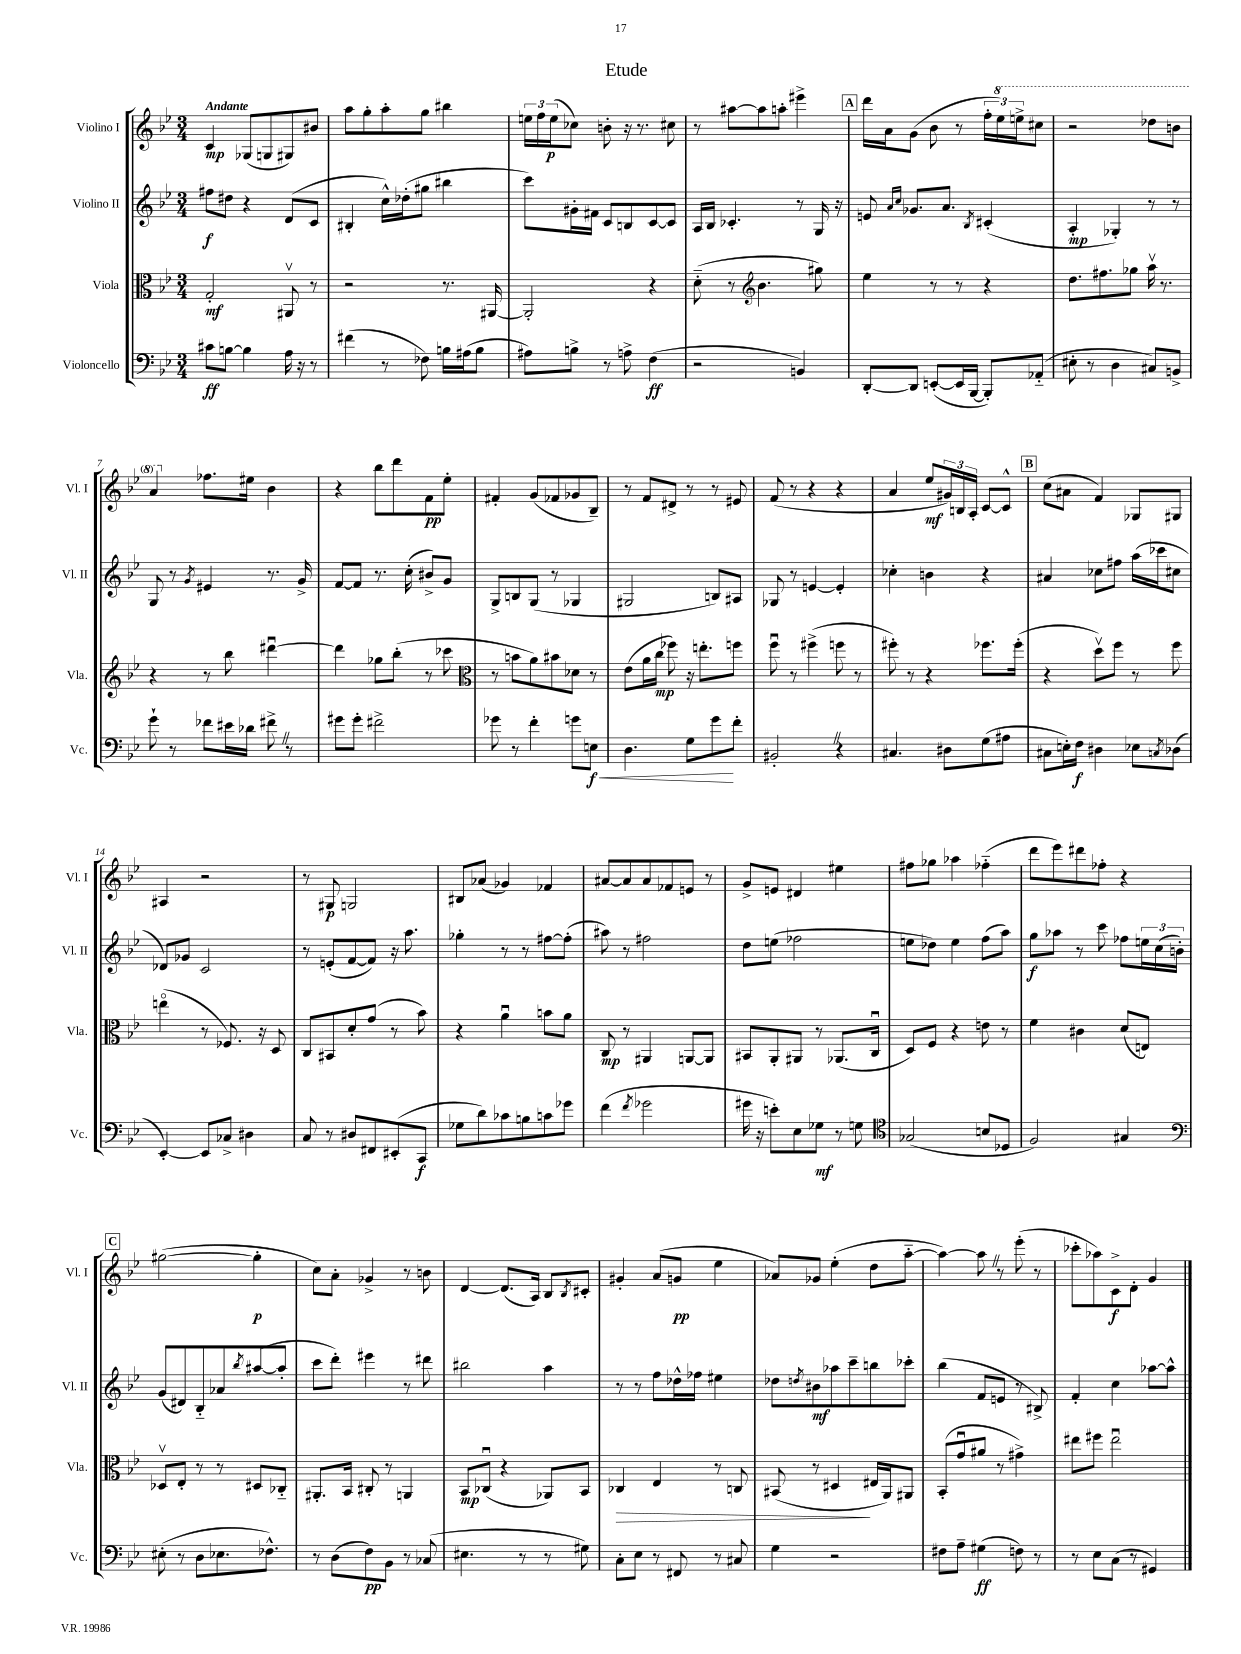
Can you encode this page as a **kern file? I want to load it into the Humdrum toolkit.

**kern	**dynam	**kern	**dynam	**kern	**dynam	**kern	**dynam
*part4	*part4	*part3	*part3	*part2	*part2	*part1	*part1
*staff4	*staff4	*staff3	*staff3	*staff2	*staff2	*staff1	*staff1
*I"Violoncello	*	*I"Viola	*	*I"Violino II	*	*I"Violino I	*
*I'Vc.	*	*I'Vla.	*	*I'Vl. II	*	*I'Vl. I	*
*clefF4	*	*clefC3	*	*clefG2	*	*clefG2	*
*k[b-e-]	*	*k[b-e-]	*	*k[b-e-]	*	*k[b-e-]	*
*M3/4	*	*M3/4	*	*M3/4	*	*M3/4	*
=1	=1	=1	=1	=1	=1	=1	=1
!	!	!	!	!	!	!LO:TX:a:B:t=Andante	!
8c#X\L	ff	2G'/	mf	8ff#X\L	f	4c/	mp
[8Bn\J	.	.	.	8dd#X\J	.	.	.
4B\]	.	.	.	4r	.	(8G-X/L	.
.	.	.	.	.	.	8Gn/	.
16A\	.	8AA#Xv/	.	(8d/L	.	8G#X/)	.
16r	.	.	.	.	.	.	.
8r	.	8r	.	8c/J	.	8b#X/J	.
=2	=2	=2	=2	=2	=2	=2	=2
(4f#X\	.	2r	.	4B#X'/	.	8aa\L	.
.	.	.	.	.	.	8gg'\	.
8r	.	.	.	16cc^^\LL)	.	8aa'\	.
.	.	.	.	(16dd-X'\J	.	.	.
8F-X\)	.	.	.	8gg#X\J	.	8gg\J	.
16Bn\LL	.	8.r	.	4bb#X\	.	4bb#X\	.
(16A#X\J	.	.	.	.	.	.	.
8B\J	.	.	.	.	.	.	.
.	.	[16AA#X/	.	.	.	.	.
=3	=3	=3	=3	=3	=3	=3	=3
8A#X\L)	.	2AA#'/]	.	8ccc\L)	.	24een\LL	.
.	.	.	.	.	.	24ff\	.
.	.	.	.	.	.	(24ee\J	p
8Bn^\J	.	.	.	16g#X'\L	.	8cc-X\J)	.
.	.	.	.	16f#X\JJ	.	.	.
8r	.	.	.	8c/L	.	8bn'\	.
8An^\	.	.	.	8Bn/	.	16r	.
.	.	.	.	.	.	8.r	.
(4F\	ff	4r	.	[8c/	.	.	.
.	.	.	.	8c/J]	.	8cc#X\	.
=4	=4	=4	=4	=4	=4	=4	=4
2r	.	(8d\	.	16A/LL	.	8r	.
.	.	.	.	16B-/JJ	.	.	.
.	.	8r	.	4.c-X'/	.	[8aa#X\L	.
*	*	*clefG2	*	*	*	*	*
.	.	4.b-\	.	.	.	8aa#\]	.
.	.	.	.	.	.	8aan'\J	.
4BBn/)	.	.	.	8r	.	4eee#X^\	.
.	.	8gg#X\)	.	16G/	.	.	.
.	.	.	.	16r	.	.	.
!!LO:REH:place=s1:t=A
=5	=5	=5	=5	=5	=5	=5	=5
[8DD'/L	.	4ee-\	.	8en/	.	16ddd\LL	.
.	.	.	.	.	.	16a\J	.
.	.	.	.	16qqa/LL	.	.	.
.	.	.	.	16qqcc/JJ	.	.	.
8DD/J]	.	.	.	8.g-X/L	.	(8g\J	.
([8EEn'/L	.	8r	.	.	.	8b-\	.
.	.	.	.	8.a/J	.	.	.
16EE/L]	.	8r	.	.	.	8r	.
[16BBB-/JJ	.	.	.	.	.	.	.
.	.	.	.	8qB-/	.	.	.
8BBB-'/L])	.	4r	.	(4c#X'/	.	24ff'\LL	.
*	*	*	*	*	*	*8va	*
.	.	.	.	.	.	24eee-\)	.
.	.	.	.	.	.	24eeen^\J	.
(8AA-X/J	.	.	.	.	.	8ccc#X\J	.
=6	=6	=6	=6	=6	=6	=6	=6
8E#X'\	.	8.dd\L	.	4A'/	mp	2r	.
8r	.	.	.	.	.	.	.
.	.	8.ff#X\	.	.	.	.	.
4D\	.	.	.	4G-X'/)	.	.	.
.	.	8gg-X\J	.	.	.	.	.
8C#X/L)	.	16aav\	.	8r	.	8ddd-X\L	.
.	.	8.r	.	.	.	.	.
8BBn^/J	.	.	.	8r	.	8bbn\J	.
!!LO:LB:g=z
=7	=7	=7	=7	=7	=7	=7	=7
8g`\	.	4r	.	8G/	.	4aa/	.
8r	.	.	.	8r	.	.	.
.	.	.	.	8qg/	.	.	.
*	*	*	*	*	*	*X8va	*
8f-X\L	.	8r	.	4e#X/	.	8.ff-X\L	.
16e#X\L	.	8bb-\	.	.	.	.	.
16d-X\JJ	.	.	.	.	.	16ee#X\Jk	.
8f#X^Z\	.	[4ddd#Xu\	.	8.r	.	4b-\	.
8r	.	.	.	.	.	.	.
.	.	.	.	16g^/	.	.	.
=8	=8	=8	=8	=8	=8	=8	=8
8g#X\L	.	4ddd#\]	.	[8f/L	.	4r	.
8g#'\J	.	.	.	8f/J]	.	.	.
2f#X^\	.	8gg-X\L	.	8.r	.	8bb-\L	.
.	.	(8bb-'\J	.	.	.	8ddd\	.
.	.	.	.	(16cc'\	.	.	.
.	.	8r	.	8b#X^/L)	.	8f\	pp
.	.	8ccc-X\	.	8g/J	.	8ee-'\J	.
=9	=9	=9	=9	=9	=9	=9	=9
*	*	*clefC3	*	*	*	*	*
8g-X\	.	8r	.	8G^/L	.	4f#X'/	.
8r	.	8bn\L	.	8Bn/	.	.	.
4f'\	.	8a\)	.	(8G/J	.	(8g/L	.
.	.	8b#X\	.	8r	.	8f-X/	.
8gn\L	.	8d-X\J	.	4G-X/	.	8g-X/	.
!	!LO:HP:b	!	!	!	!	!	!
8En\J	< f	8r	.	.	.	8B-~/J)	.
=10	=10	=10	=10	=10	=10	=10	=10
4.D\	.	(8e-\L	.	2G#X/	.	8r	.
.	.	16a\L	.	.	.	8f/L	.
.	.	16cc\JJ	mp	.	.	.	.
.	.	8ff-X\)	.	.	.	8d#X^/J	.
8G\L	.	16r	.	.	.	8r	.
.	.	8.een'\L	.	.	.	.	.
8g\	.	.	.	8Bn/L)	.	8r	.
8f'\J	[	8ffn\J	.	8A#X/J	.	8e#X/	.
=11	=11	=11	=11	=11	=11	=11	=11
2BB#X'Z/	.	8ffu\	.	8G-X/	.	(8f/	.
.	.	8r	.	8r	.	8r	.
.	.	(4ff#X^\	.	[4en/	.	4r	.
4r	.	8ffn\	.	4e'/]	.	4r	.
.	.	8r	.	.	.	.	.
=12	=12	=12	=12	=12	=12	=12	=12
4.C#X/	.	8ff#X'\)	.	4cc-X'\	.	4a/	.
.	.	8r	.	.	.	.	.
.	.	4r	.	4bn\	.	8ee-/L	mf
8D#X\L	.	.	.	.	.	24g#X/L)	.
.	.	.	.	.	.	24Bn/	.
.	.	.	.	.	.	24A'/JJ	.
(8G\	.	8.ff-X\L	.	4r	.	[8c/L	.
8A#X\J	.	.	.	.	.	8c^^/J]	.
.	.	(16ff-'\Jk	.	.	.	.	.
!!LO:REH:place=s1:t=B
=13	=13	=13	=13	=13	=13	=13	=13
8C#X\L	.	4r	.	4a#X/	.	(8cc\L	.
16En'\L)	.	.	.	.	.	8a#X\J	.
16F\JJ	f	.	.	.	.	.	.
4D#X\	.	8ddv\L)	.	8cc-X\L	.	4f/)	.
.	.	8ff\J	.	8ff#X\J	.	.	.
8E-X\L	.	8r	.	(16aa\LL	.	8G-X/L	.
.	.	.	.	16ccc-X\J	.	.	.
8qCn/	.	.	.	.	.	.	.
(8D-X\J	.	8ff\	.	8cc#X\J	.	8G#X/J	.
!!LO:LB:g=z
=14	=14	=14	=14	=14	=14	=14	=14
[4EE-'/)	.	(4een\	.	8d-X/L)	.	4A#X/	.
.	.	.	.	8g-X/J	.	.	.
8EE-/L]	.	8r	.	2c/	.	2r	.
8C-X^/J	.	8.F-X/)	.	.	.	.	.
4D#X\	.	.	.	.	.	.	.
.	.	16r	.	.	.	.	.
.	.	8D/	.	.	.	.	.
=15	=15	=15	=15	=15	=15	=15	=15
8C/	.	8C/L	.	8r	.	8r	.
8r	.	8BB#X/	.	(8en'/L	.	8G#X/	p
8D#X/L	.	8d'/	.	[8f/	.	2Gn/	.
8FF#X/	.	(8g/J	.	8f/J])	.	.	.
(8EE#X'/	.	8r	.	16r	.	.	.
.	.	.	.	8.aa\	.	.	.
8CC/J	f	8b-\)	.	.	.	.	.
=16	=16	=16	=16	=16	=16	=16	=16
8G-X\L	.	4r	.	4gg-X'\	.	8B#X/L	.
8d\)	.	.	.	.	.	(8a-X/J	.
8c-X\	.	4au\	.	8r	.	4g-X/)	.
8Bn\	.	.	.	8r	.	.	.
8cn\	.	8bn\L	.	[8ff#X\L	.	4f-X/	.
8g-X\J	.	8a\J	.	(8ff#'\J]	.	.	.
=17	=17	=17	=17	=17	=17	=17	=17
(4f\	.	8C/	mp	8aa#X\)	.	[8a#X/L	.
.	.	8r	.	8r	.	8a#/]	.
8qf/	.	.	.	.	.	.	.
2g-X\	.	4AA#X/	.	2ff#X\	.	8a#/	.
.	.	.	.	.	.	8f-X/	.
.	.	[8AAn/L	.	.	.	8en/J	.
.	.	8AA/J]	.	.	.	8r	.
=18	=18	=18	=18	=18	=18	=18	=18
16g#X\	.	8BB#X/L	.	8dd\L	.	8g^/L	.
16r	.	.	.	.	.	.	.
8en'\L)	.	8AA'/	.	(8een\J	.	8en/J	.
8E-\	.	8AA#X/J	.	2ff-X\	.	4d#X/	.
8G-X\J	mf	8r	.	.	.	.	.
8r	.	(8.AA-X/L	.	.	.	4ee#X\	.
8Gn\	.	.	.	.	.	.	.
.	.	16Cu/Jk	.	.	.	.	.
=19	=19	=19	=19	=19	=19	=19	=19
*clefC4	*	*	*	*	*	*	*
(2G-X/	.	8D/L)	.	8een\L	.	8ff#X\L	.
.	.	8F/J	.	8dd-X\J)	.	8gg-X\J	.
.	.	4r	.	4ee\	.	4aa-X\	.
8Bn/L	.	8en\	.	(8ff\L	.	(4ff-X\	.
8D-X/J	.	8r	.	8aa\J)	.	.	.
=20	=20	=20	=20	=20	=20	=20	=20
2F/)	.	4f\	.	8gg\L	f	8ddd\L	.
.	.	.	.	8aa-X\J	.	8eee-\)	.
.	.	4c#X\	.	8r	.	8ddd#X\	.
.	.	.	.	8ccc\	.	8ff-X'\J	.
4G#X/	.	(8d/L	.	8ff-X\L	.	4r	.
.	.	8En/J)	.	24een\L	.	.	.
.	.	.	.	(24cc\	.	.	.
.	.	.	.	24bn'\JJ)	.	.	.
!!LO:LB:g=z
!!LO:REH:place=s1:t=C
=21	=21	=21	=21	=21	=21	=21	=21
*clefF4	*	*	*	*	*	*	*
(8E#X'\	.	8D-Xv/L	.	(8g/L	.	([2gg#X\	.
8r	.	8E-'/J	.	8d#X/)	.	.	.
8D\L	.	8r	.	8B-/	.	.	.
8.E-X\	.	8r	.	8a-X/	.	.	.
.	.	.	.	8qbb-/	.	.	.
.	.	8D#X/L	.	([8aa#X/	.	4gg#'\]	p
8.F-X^^\J)	.	.	.	.	.	.	.
.	.	8C-X/J	.	8aa#'/J]	.	.	.
=22	=22	=22	=22	=22	=22	=22	=22
8r	.	8.AA#X'/L	.	8ccc\L	.	8cc\L)	.
(8D\L	.	.	.	8ddd'\J)	.	8a'\J	.
.	.	16BB-/Jk	.	.	.	.	.
8F\)	pp	8C#X'/	.	4eee#X\	.	4g-X^/	.
8BB-\J	.	8r	.	.	.	.	.
8r	.	4AAn/	.	8r	.	8r	.
(8C-X/	.	.	.	8ddd#X\	.	8bn\	.
=23	=23	=23	=23	=23	=23	=23	=23
4.E#X\	.	8BB-/L	mp	2bb#X\	.	[4d/	.
.	.	(8C-Xu/J	.	.	.	.	.
.	.	4r	.	.	.	(8.d/L]	.
8r	.	.	.	.	.	.	.
.	.	.	.	.	.	16A/Jk)	.
8r	.	8AA-X/L)	.	4aa\	.	8B-/L	.
.	.	.	.	.	.	8qB-/	.
8G#X\)	.	8BB-/J	.	.	.	8c#X'/J	.
=24	=24	=24	=24	=24	=24	=24	=24
!	!	!	!LO:HP:b	!	!	!	!
8C'\L	.	4C-X/	>	8r	.	4g#X'/	.
8E-\J	.	.	.	8r	.	.	.
8r	.	4E-/	.	8ff\L	.	(8a/L	.
8FF#X/	.	.	.	16dd-X^^\L	.	8gn/J	pp
.	.	.	.	16ff-X\JJ	.	.	.
8r	.	8r	.	4ee#X\	.	4ee-\	.
8C#X/	.	8Cn/	.	.	.	.	.
=25	=25	=25	=25	=25	=25	=25	=25
4G\	.	(8BB#X/	.	8dd-X\L	.	8a-X/L)	.
.	.	.	.	8qddn/	.	.	.
.	.	8r	.	8b#X\	mf	8g-X/J	.
2r	.	4D#X/	.	8aa-X\	.	(4ee-'\	.
.	.	.	.	8ccc~\	.	.	.
.	.	16E#X/LL	]	8bbn\	.	8dd\L	.
.	.	16AA/J)	.	.	.	.	.
.	.	8AA#X/J	.	8ccc-X'\J	.	[8aa\J	.
=26	=26	=26	=26	=26	=26	=26	=26
8F#X\L	.	(8BB-'/L	.	(4bb-\	.	4aa\_)	.
8A~\J	.	8gu/	.	.	.	.	.
(4G#X\	ff	8a#X/J	.	8f/L	.	8aaZ\]	.
.	.	8r	.	8en/J	.	8r	.
8Fn\)	.	4g#X^\)	.	8r	.	(8eee-'\	.
8r	.	.	.	8B#X^/)	.	8r	.
=27	=27	=27	=27	=27	=27	=27	=27
8r	.	8ee#X\L	.	4f'/	.	8ccc-X'\L	.
8E-\L	.	8ff#X\J	.	.	.	8aa-X\)	.
(8C\J	.	2ee#u\	.	4cc\	.	8c^\	f
8r	.	.	.	.	.	8d'\J	.
4GG#X/)	.	.	.	[8aa-X\L	.	4g/	.
.	.	.	.	8aa-^^\J]	.	.	.
==	==	==	==	==	==	==	==
*-	*-	*-	*-	*-	*-	*-	*-
